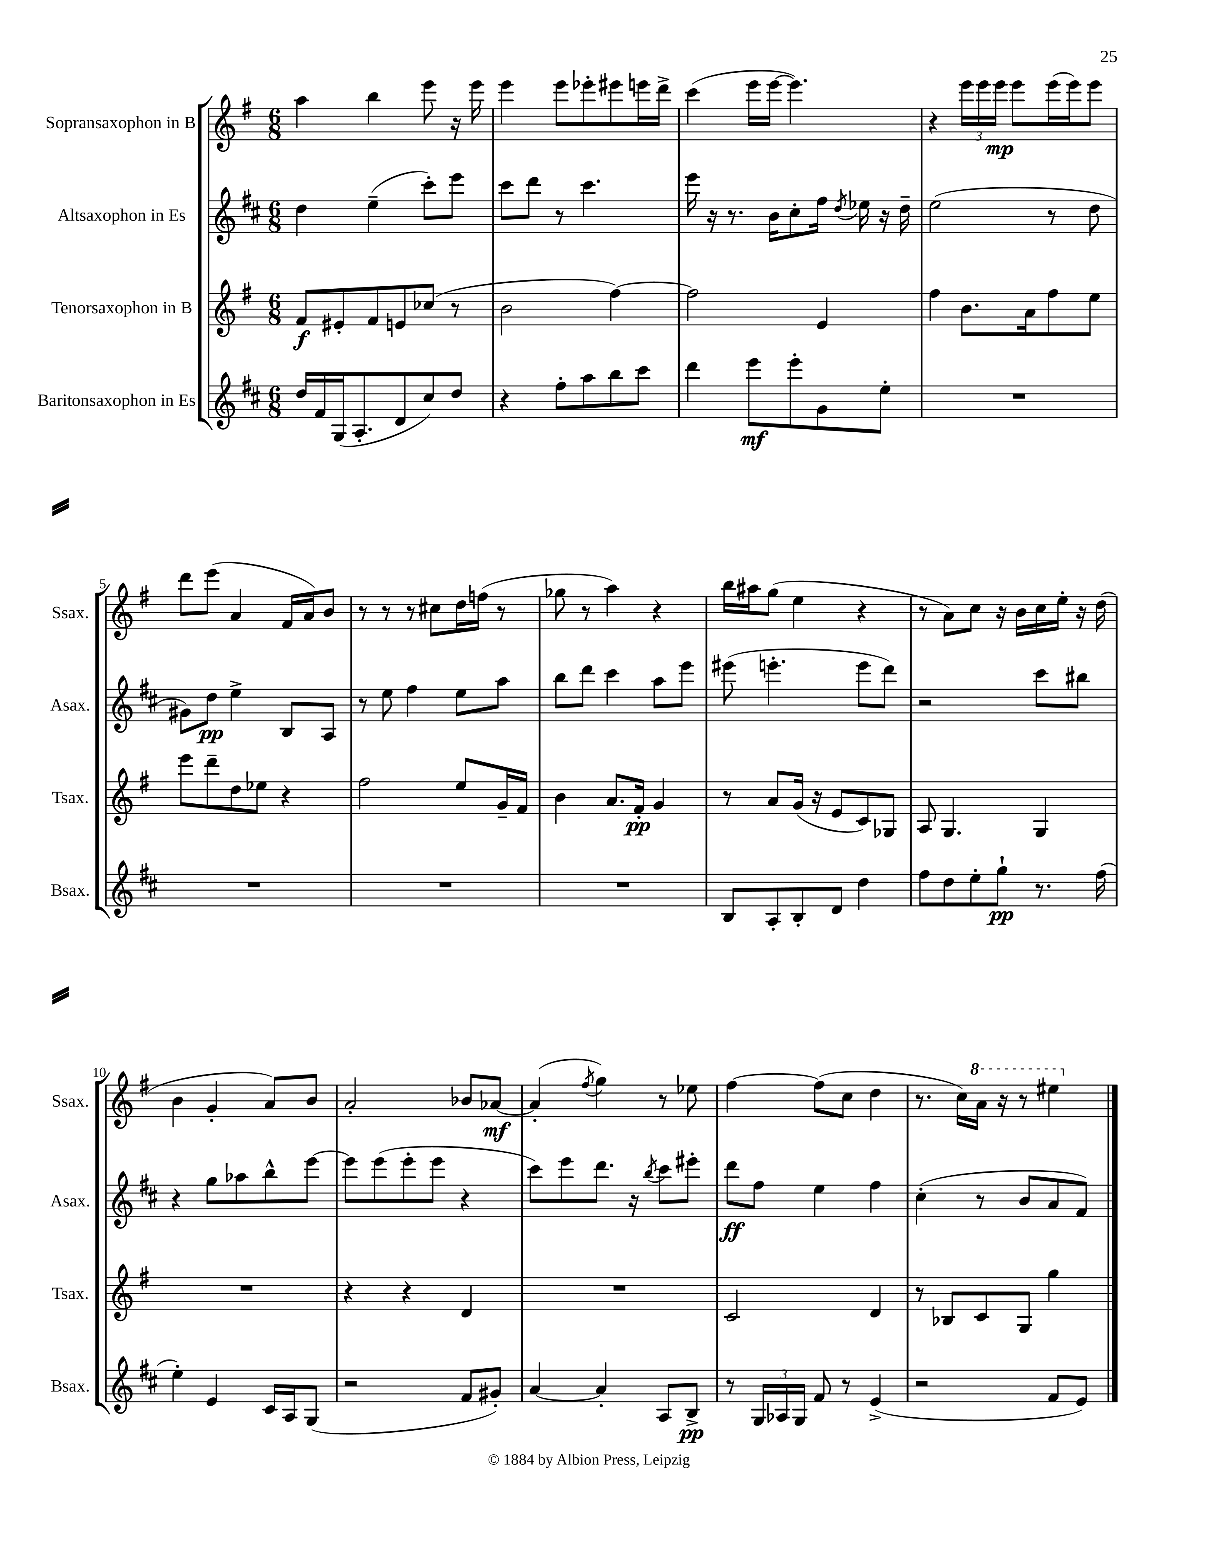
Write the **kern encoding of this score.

**kern	**dynam	**kern	**dynam	**kern	**dynam	**kern	**dynam
*part4	*part4	*part3	*part3	*part2	*part2	*part1	*part1
*staff4	*staff4	*staff3	*staff3	*staff2	*staff2	*staff1	*staff1
*I"Baritonsaxophon in Es	*	*I"Tenorsaxophon in B	*	*I"Altsaxophon in Es	*	*I"Sopransaxophon in B	*
*I'Bsax.	*	*I'Tsax.	*	*I'Asax.	*	*I'Ssax.	*
*clefG2	*	*clefG2	*	*clefG2	*	*clefG2	*
*k[f#c#]	*	*k[f#]	*	*k[f#c#]	*	*k[f#]	*
*M6/8	*	*M6/8	*	*M6/8	*	*M6/8	*
=1	=1	=1	=1	=1	=1	=1	=1
16dd/LL	.	8f#/L	f	4dd\	.	4aa\	.
16f#/	.	.	.	.	.	.	.
(16G/J	.	8e#X'/	.	.	.	.	.
8.A'/	.	.	.	.	.	.	.
.	.	8f#/	.	(4ee~\	.	4bb\	.
8d/	.	8en/	.	.	.	.	.
8cc#/)	.	(8cc-X/J	.	8ccc#'\L)	.	8eee\	.
8dd/J	.	8r	.	8eee\J	.	16r	.
.	.	.	.	.	.	16eee\	.
=2	=2	=2	=2	=2	=2	=2	=2
4r	.	2b\	.	8ccc#\L	.	4eee\	.
.	.	.	.	8ddd\J	.	.	.
8ff#'\L	.	.	.	8r	.	8eee\L	.
8aa\	.	.	.	4.ccc#\	.	8eee-X'\	.
8bb\	.	[4ff#\)	.	.	.	8eee#X\	.
8ccc#\J	.	.	.	.	.	16eeen\L	.
.	.	.	.	.	.	16ddd^\JJ	.
=3	=3	=3	=3	=3	=3	=3	=3
4ddd\	.	2ff#\]	.	16eee\	.	(4ccc\	.
.	.	.	.	16r	.	.	.
.	.	.	.	8.r	.	.	.
8eee\L	mf	.	.	.	.	16eee\LL	.
.	.	.	.	16b\KL	.	[16eee\JJ	.
8eee'\	.	.	.	8cc#'\	.	4.eee\])	.
8g\	.	4e/	.	16ff#\Jk	.	.	.
.	.	.	.	8qdd/	.	.	.
.	.	.	.	16ee-X\	.	.	.
8ee'\J	.	.	.	16r	.	.	.
.	.	.	.	16dd~\	.	.	.
=4	=4	=4	=4	=4	=4	=4	=4
2.r	.	4ff#\	.	(2ee\	.	4r	.
.	.	8.b\L	.	.	.	24eee\LL	.
.	.	.	.	.	.	24eee\	.
.	.	.	.	.	.	24eee\JJ	mp
.	.	.	.	.	.	8eee\L	.
.	.	16a\k	.	.	.	.	.
.	.	8ff#\	.	8r	.	(16eee\L	.
.	.	.	.	.	.	16eee\J)	.
.	.	8ee\J	.	8dd\	.	8eee\J	.
!!LO:LB:g=z
=5	=5	=5	=5	=5	=5	=5	=5
2.r	.	8eee\L	.	8g#X\L)	.	8ddd\L	.
.	.	8ddd~\	.	8dd\J	pp	(8eee\J	.
.	.	8dd\	.	4ee^\	.	4a/	.
.	.	8ee-X\J	.	.	.	.	.
.	.	4r	.	8B/L	.	16f#/LL	.
.	.	.	.	.	.	16a/J)	.
.	.	.	.	8A/J	.	8b/J	.
=6	=6	=6	=6	=6	=6	=6	=6
2.r	.	2ff#\	.	8r	.	8r	.
.	.	.	.	8ee\	.	8r	.
.	.	.	.	4ff#\	.	8r	.
.	.	.	.	.	.	8cc#X\L	.
.	.	8ee/L	.	8ee\L	.	16dd\L	.
.	.	.	.	.	.	(16ffn\JJ	.
.	.	16g~/L	.	8aa\J	.	8r	.
.	.	16f#/JJ	.	.	.	.	.
=7	=7	=7	=7	=7	=7	=7	=7
2.r	.	4b\	.	8bb\L	.	8gg-X\	.
.	.	.	.	8ddd\J	.	8r	.
.	.	8.a/L	.	4ccc#\	.	4aa\)	.
.	.	16f#'/Jk	pp	.	.	.	.
.	.	4g/	.	8aa\L	.	4r	.
.	.	.	.	8eee\J	.	.	.
=8	=8	=8	=8	=8	=8	=8	=8
8B/L	.	8r	.	(8eee#X\	.	16bb\LL	.
.	.	.	.	.	.	16aa#X\J	.
8A'/	.	8a/L	.	4.eeen'\	.	(8gg\J	.
8B'/	.	(16g/Jk	.	.	.	4ee\	.
.	.	16r	.	.	.	.	.
8d/J	.	8e/L	.	.	.	.	.
4dd\	.	8c/)	.	8eee\L	.	4r	.
.	.	8G-X/J	.	8ddd\J)	.	.	.
=9	=9	=9	=9	=9	=9	=9	=9
8ff#\L	.	8A/	.	2r	.	8r	.
8dd\	.	4.G/	.	.	.	8a\L)	.
8ee'\	.	.	.	.	.	8cc\J	.
8gg`\J	pp	.	.	.	.	16r	.
.	.	.	.	.	.	16b\LL	.
8.r	.	4G/	.	8ccc#\L	.	16cc\	.
.	.	.	.	.	.	16ee'\JJ	.
.	.	.	.	8bb#X\J	.	16r	.
(16ff#\	.	.	.	.	.	(16dd\	.
!!LO:LB:g=z
=10	=10	=10	=10	=10	=10	=10	=10
4ee'\)	.	2.r	.	4r	.	4b\	.
4e/	.	.	.	8gg\L	.	4g'/	.
.	.	.	.	8aa-X\	.	.	.
16c#/LL	.	.	.	8bb^^\	.	8a/L)	.
16A/J	.	.	.	.	.	.	.
(8G/J	.	.	.	[8eee\J	.	8b/J	.
=11	=11	=11	=11	=11	=11	=11	=11
2r	.	4r	.	8eee\L]	.	2a'/	.
.	.	.	.	(8eee\	.	.	.
.	.	4r	.	8eee'\	.	.	.
.	.	.	.	8eee\J	.	.	.
8f#/L	.	4d/	.	4r	.	8b-X/L	.
8g#X'/J)	.	.	.	.	.	[8a-X/J	mf
=12	=12	=12	=12	=12	=12	=12	=12
[4a/	.	2.r	.	8ccc#\L)	.	(4a-'/]	.
.	.	.	.	8eee\	.	.	.
.	.	.	.	.	.	8qff#/	.
4a'/]	.	.	.	8.ddd\J	.	4gg\)	.
.	.	.	.	16r	.	.	.
.	.	.	.	8qbb/	.	.	.
8A/L	.	.	.	8ccc#\L	.	8r	.
8B^/J	pp	.	.	8eee#X'\J	.	8ee-X\	.
=13	=13	=13	=13	=13	=13	=13	=13
8r	.	2c/	.	8ddd\L	ff	[4ff#\	.
24G/LL	.	.	.	8ff#\J	.	.	.
24A-X/	.	.	.	.	.	.	.
24G/JJ	.	.	.	.	.	.	.
8f#/	.	.	.	4ee\	.	(8ff#\L]	.
8r	.	.	.	.	.	8cc\J	.
(4e^/	.	4d/	.	4ff#\	.	4dd\	.
=14	=14	=14	=14	=14	=14	=14	=14
2r	.	8r	.	(4cc#'\	.	8.r	.
.	.	8B-X/L	.	.	.	.	.
.	.	.	.	.	.	16cc\LL)	.
*	*	*	*	*	*	*8va	*
.	.	8c/	.	8r	.	16aa\JJ	.
.	.	.	.	.	.	16r	.
.	.	8G/J	.	8b/L	.	8r	.
8f#/L	.	4gg\	.	8a/	.	4eee#X\	.
8e/J)	.	.	.	8f#/J)	.	.	.
*	*	*	*	*	*	*X8va	*
==	==	==	==	==	==	==	==
*-	*-	*-	*-	*-	*-	*-	*-
